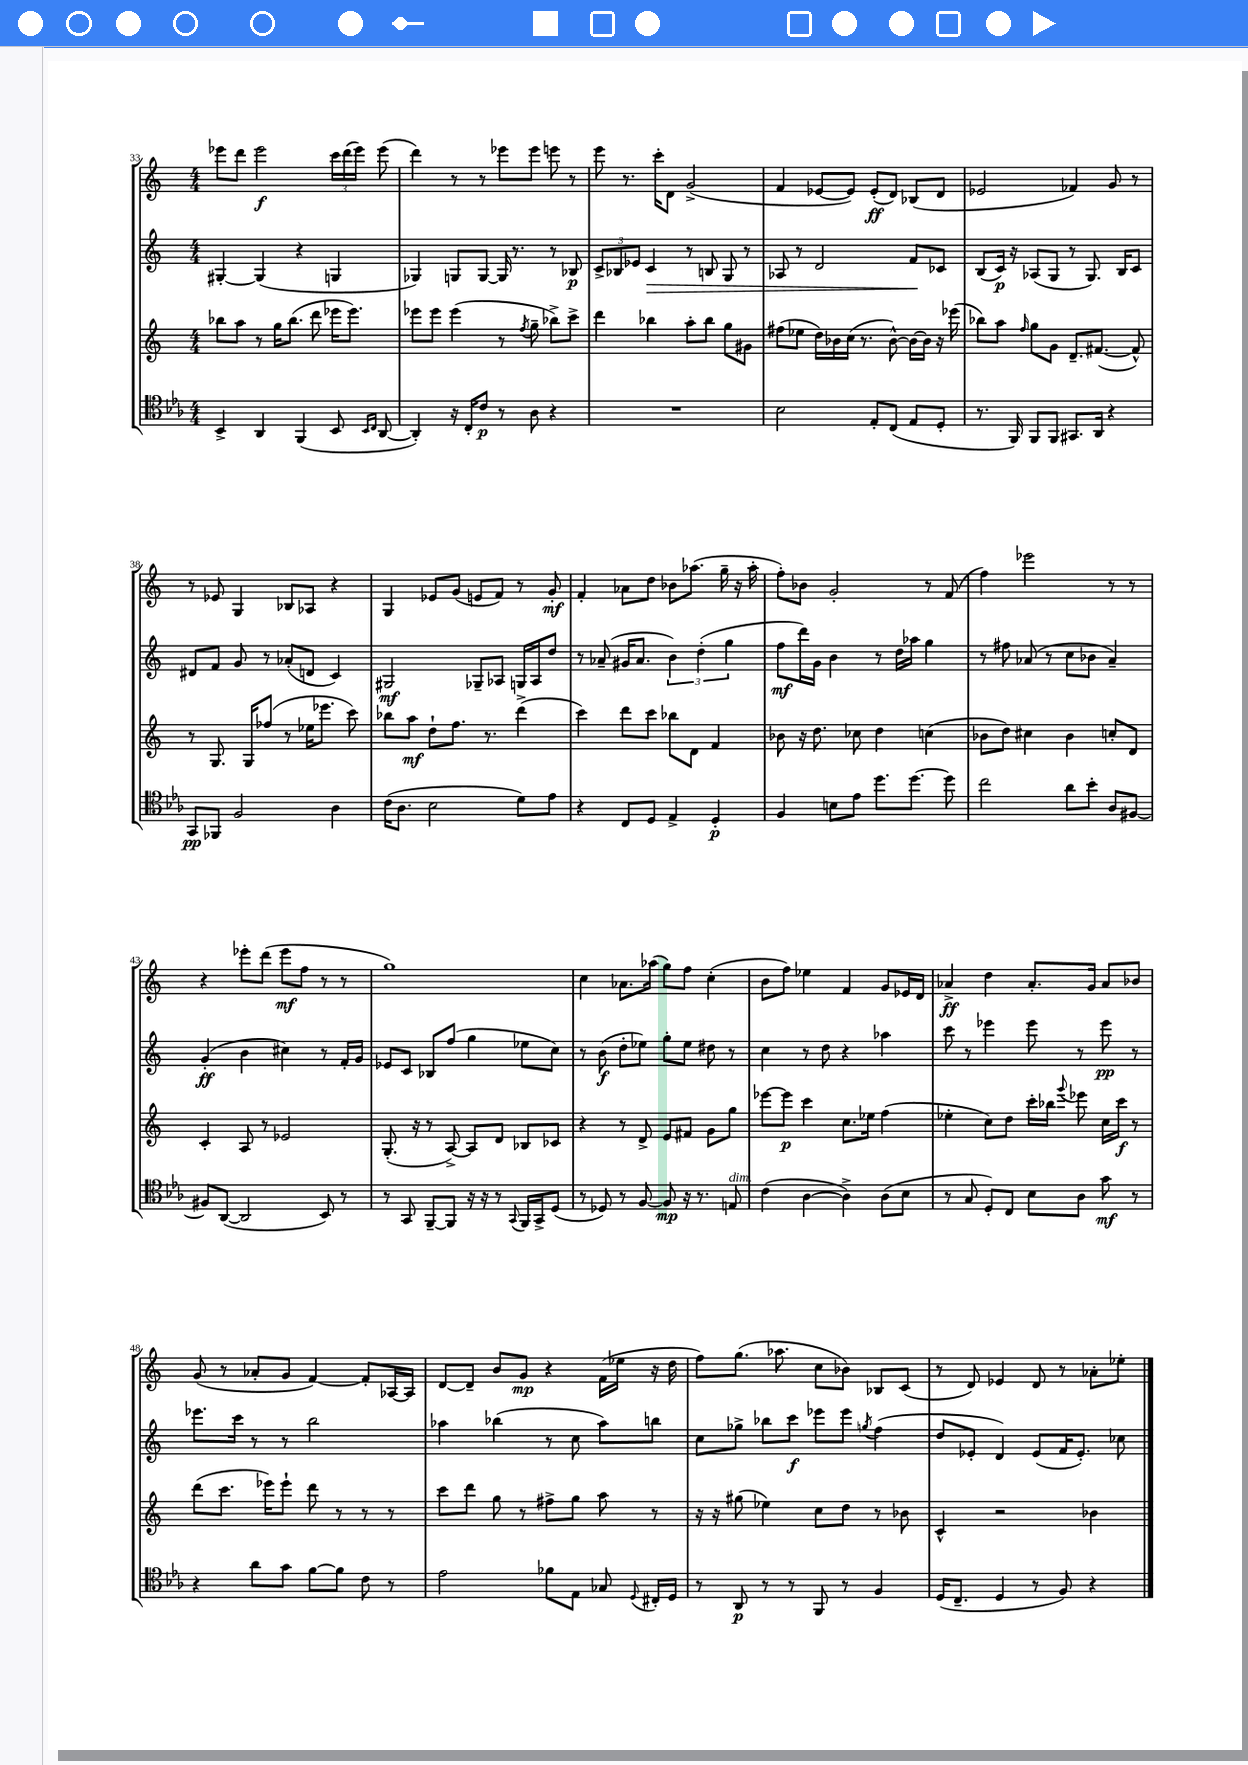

**kern	**kern	**kern	**kern
*staff4	*staff3	*staff2	*staff1
*clefC4	*clefG2	*clefG2	*clefG2
*k[b-e-a-]	*k[]	*k[]	*k[]
*M4/4	*M4/4	*M4/4	*M4/4
4BB-^	8bb-	[4G#'	8eee-
.	8aa	.	8ddd
4AA-	8r	(4G#]	2eee-
.	16gg	.	.
.	(8.bb-	.	.
(4FF	.	4r	.
.	8ddd	.	.
8BB-	16eee-	4G	24ccc
.	.	.	(24ddd
.	8.eee-)	.	.
.	.	.	24eee-)
16qqBB-	.	.	.
16qqC	.	.	.
[8AA-	.	.	(8eee-
=	=	=	=
4AA-'])	8eee-	4G-)	4ddd)
.	8eee-	.	.
16r	(4eee-	8G	8r
16C'	.	.	.
8c	.	[8G	8r
8r	8r	16G]	8eee-
.	.	8.r	.
.	8qff	.	.
8A-	8gg~	.	8eee-
4r	8bb-^)	8r	8eee
.	8ccc^	8B-	8r
=	=	=	=
1r	4ddd	12c^	8eee
.	.	12B-	.
.	.	.	8.r
.	.	12e-	.
.	4bb-	4c	.
.	.	.	16ccc'
.	.	.	8d
.	8aa'	8r	(2g^
.	8bb-	8B	.
.	8gg	8G	.
.	8g#	8r	.
=	=	=	=
2B-	(8ff#	8A-	4f
.	8ee-	8r	.
.	16dd)	2d	[8e-
.	16b-	.	.
.	(16cc	.	8e-])
.	8.r	.	.
8E-'	.	.	(8e-'
(8C	[8b-^^)	.	8d)
8E-	16b-_	8f	(8B-
.	16b-]	.	.
8D'	16r	8c-	8d
.	(16eee-	.	.
=	=	=	=
8.r	8bb-)	(8B	2e-
.	8aa	16c)	.
16FF)	.	16r	.
.	16qqff	.	.
8FF	8gg	(8A-	.
8FF	8g	8G	.
8.GG#	8.d~	8r	4f-)
.	.	8.G)	.
16AA-	([8.f#	.	.
4r	.	.	8g
.	.	16B	.
.	8f#^^])	8c	8r
=	=	=	=
8GG	8r	8d#	8r
8FF-	8.G	8f	8e-
2F	.	8g	4G
.	16G	.	.
.	(8ff-	8r	.
.	8r	(8a-'	8B-
.	16ee-	8d	8A-
.	8.eee-	.	.
4A-	.	4c)	4r
.	8ccc)	.	.
=	=	=	=
(16c	8bb-	2G#	4G
8.A-	.	.	.
.	8aa	.	.
2B-	8dd`	.	8e-
.	8.ff	.	(8g
.	.	8G-~	8e
.	8.r	.	.
.	.	8A-	8f)
8d)	(4ddd^	16G	8r
.	.	16A-	.
8e-	.	8dd	8g'
=	=	=	=
4r	4ccc)	8r	4f'
.	.	(8a-~	.
8C	8ddd	16g#	8a-
.	.	8.a-	.
8D	8ccc	.	8dd
4E-^	8bb-	6b)	8b-
.	8d	.	(8.aa-
.	.	(6dd'	.
4D'	4f	.	.
.	.	.	16gg~
.	.	6gg	.
.	.	.	16r
.	.	.	16aa-'
=	=	=	=
4F	8b-	8ff	8ff')
.	16r	16ddd)	8b-
.	8.dd	16g	.
8B	.	4b	2g'
8e-	8cc-	.	.
8.dd	4dd	8r	.
.	.	16dd	.
[8.dd	.	16aa-	.
.	(4cc	4gg	8r
8dd]	.	.	(8f
=	=	=	=
2cc	8b-	8r	4ff)
.	8dd)	8ff#	.
.	4cc#	(8a-	2eee-
.	.	8r	.
8a-	4b-	8cc	.
8b-'	.	8b-	.
8A-	8cc'	4a-~)	8r
[8F#	8d	.	8r
=	=	=	=
8F#]	4c'	(4g'	4r
([8AA-	.	.	.
2AA-]	8A	4b	8eee-'
.	8r	.	(8ddd
.	2e-	4cc#)	8eee-
.	.	.	8ff
8BB-)	.	8r	8r
8r	.	16f'	8r
.	.	16g	.
=	=	=	=
8r	(8.G'	8e-	1gg)
8GG	.	8c	.
.	16r	.	.
[8FF~	8r	8B-	.
8FF]	[8A^)	(8ff	.
16r	8A]	4gg	.
16r	.	.	.
8r	8d	.	.
8qqGG	.	.	.
16FF	8B-	8ee-	.
16GG^	.	.	.
(8D	8c-	8cc)	.
=	=	=	=
8r	4r	8r	4cc
8D-)	.	(8b	.
8r	8r	8dd'	8.a-
[8F	8d^	8ee-)	.
.	.	.	(16aa-
8F]	8e	8gg'	8gg)
16r	8f#	8ee-	8ff
8.r	.	.	.
.	8g	8dd#	(4cc'
8E	8gg	8r	.
=	=	=	=
(4c	[8eee-	4cc	8b
.	8eee-]	.	8ff)
[4A-	4ccc	8r	4ee-
.	.	8dd	.
4A-^])	8.cc	4r	4f
.	16ee-	.	.
(8A-	(4ff	4aa-	8g
8B-	.	.	16e-
.	.	.	16d
=	=	=	=
8r	4ee-'	8ccc	4a-^
8G	.	8r	.
8D')	8cc)	4eee-	4dd
8C	8dd	.	.
8B-	16ccc'	8eee-	8.a-'
.	16bb-	.	.
.	8qqggg	.	.
8A-	8eee-	8r	.
.	.	.	16g
8g	16cc	8eee-	8a-
.	16ccc	.	.
8r	8r	8r	8b-
=	=	=	=
4r	(8ddd	8.eee-	(8g
.	8.ccc	.	8r
.	.	16ccc	.
8a-	.	8r	8a-'
.	16eee-)	.	.
8g	8eee-`	8r	8g
[8f	8ddd	2bb	[4f)
8f]	8r	.	.
8c	8r	.	8f']
8r	8r	.	[16A-
.	.	.	16A-]
=	=	=	=
2e-	8ccc	4aa-	[8d
.	8ddd	.	8d~]
.	8gg	(4bb-	8b
.	8r	.	8g
8f-	8ff#^	8r	4r
8E-	8gg	8cc	.
8G-	8aa	8aa-)	(16f
.	.	.	16ee-
8qqD	.	.	.
16C#'	8r	8bb	16r
16D	.	.	16dd
=	=	=	=
8r	16r	8cc	8ff)
.	16r	.	.
8AA-	(8gg#	8gg-^	(8.gg
8r	4ee-)	8bb-	.
.	.	.	8.aa-
8r	.	8ccc	.
8FF	8cc	8eee-	8cc
8r	8dd	8eee-	8b-)
.	.	8qgg	.
4F	8r	(4ff	8B-
.	8b-	.	(8c
=	=	=	=
(16D	4c^^	8dd	8r
8.C~	.	.	.
.	.	8e-'	8d)
4D	2r	4d)	4e-
8r	.	(8e-	8d
8F)	.	16f	8r
.	.	8.e-')	.
4r	4b-	.	8a-'
.	.	8cc-	8ee-'
==	==	==	==
*-	*-	*-	*-
